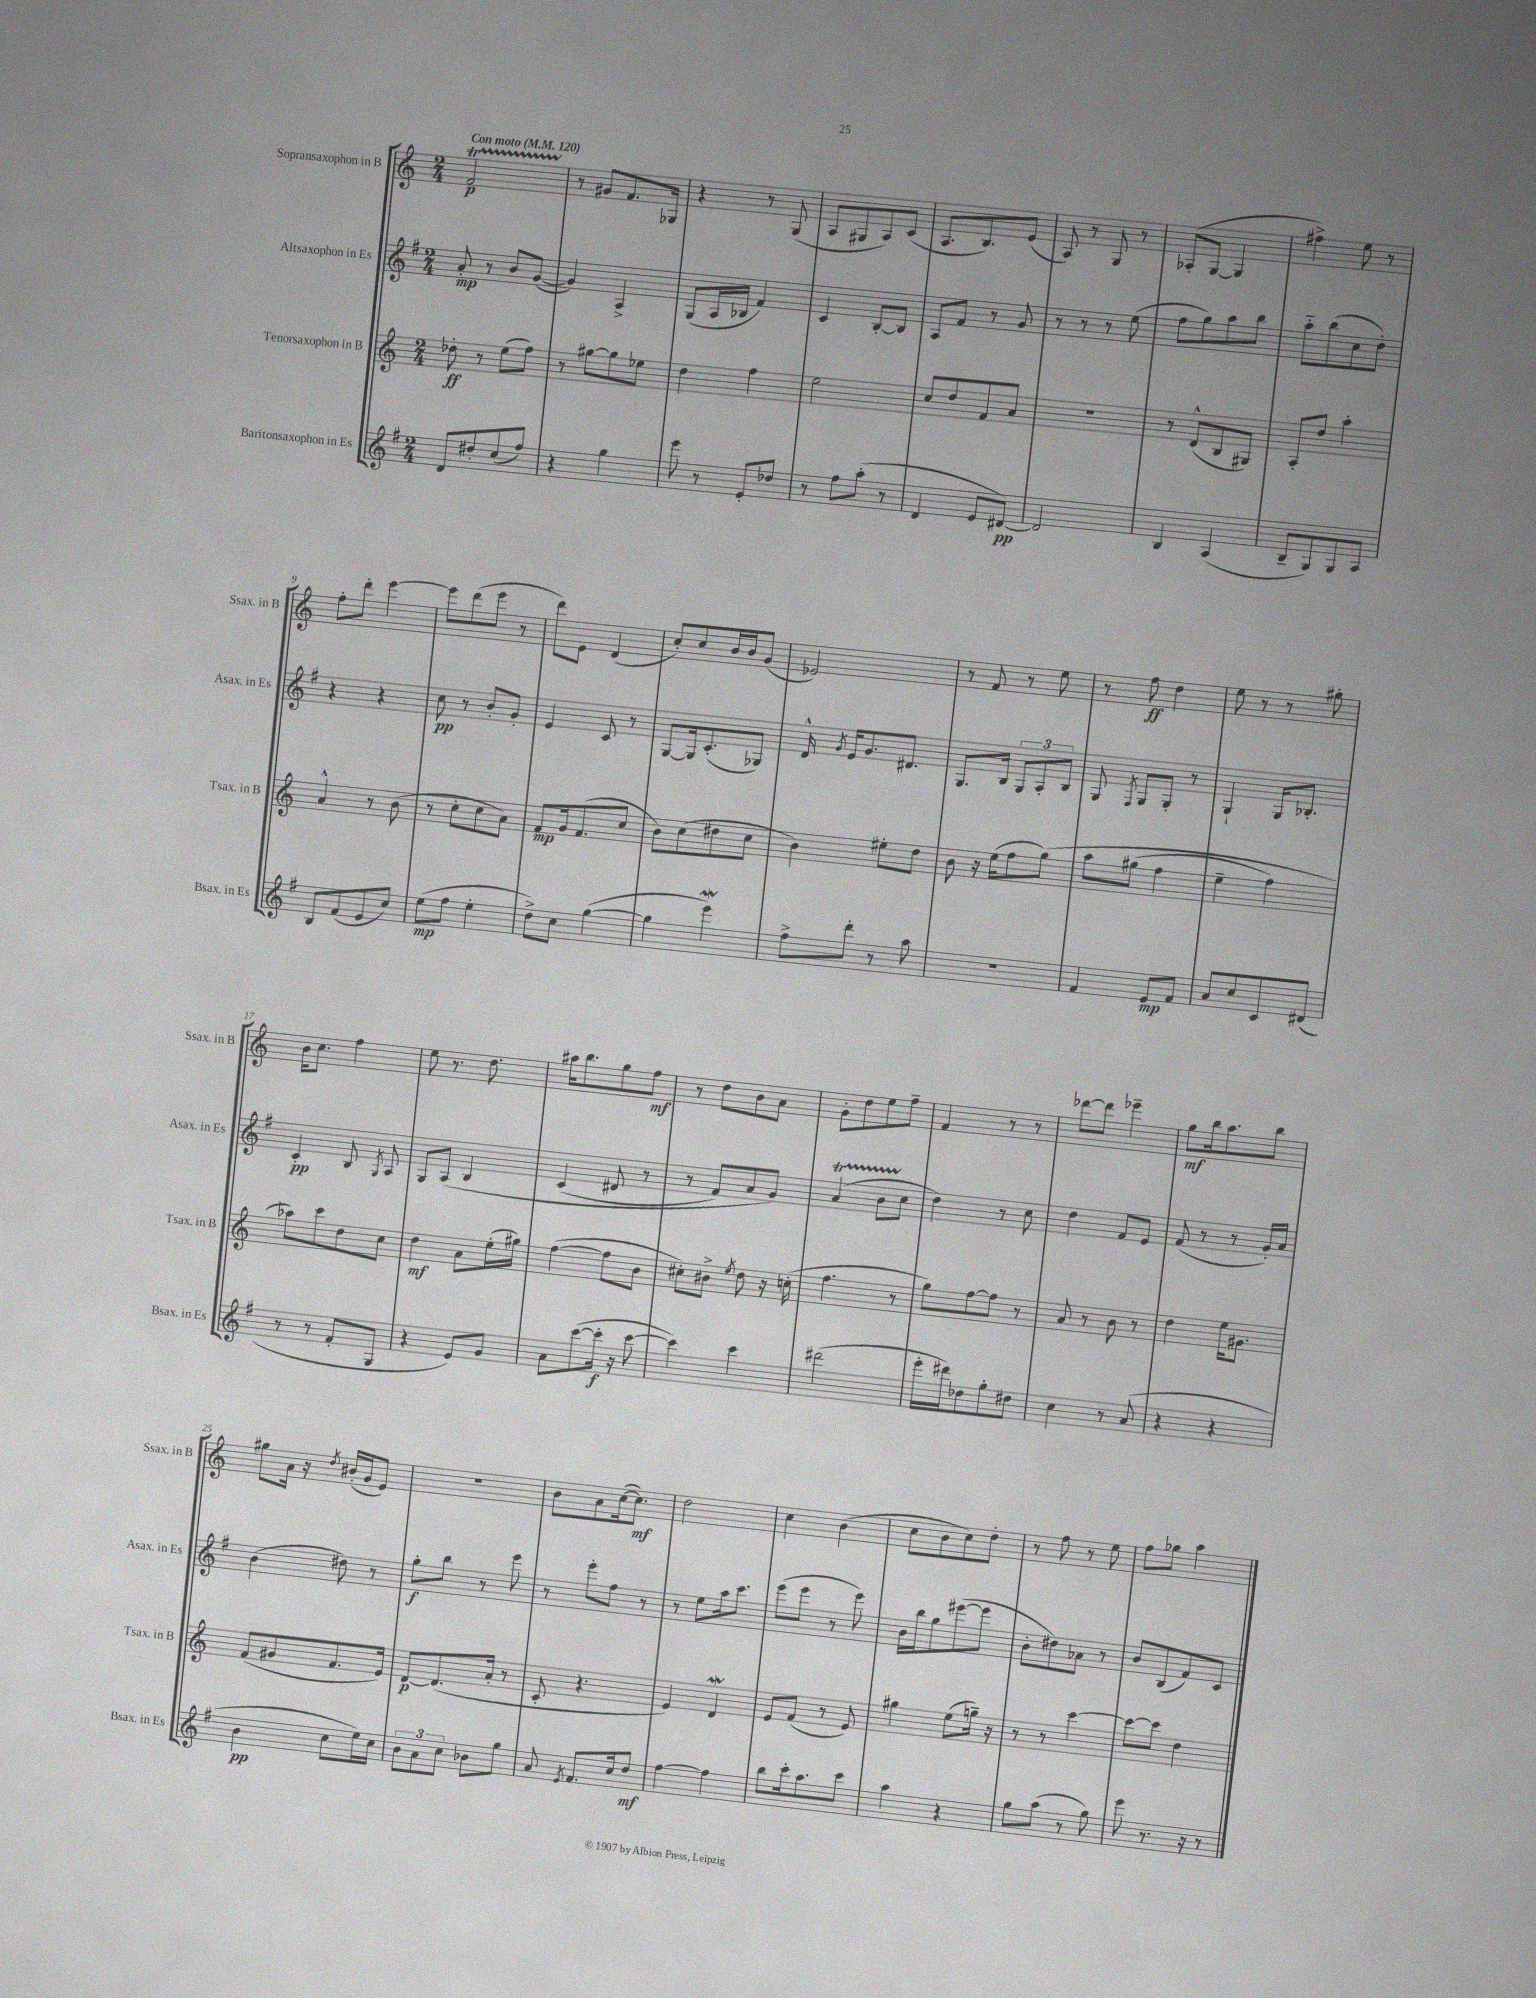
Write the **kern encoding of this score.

**kern	**dynam	**kern	**dynam	**kern	**dynam	**kern	**dynam
*part4	*part4	*part3	*part3	*part2	*part2	*part1	*part1
*staff4	*staff4	*staff3	*staff3	*staff2	*staff2	*staff1	*staff1
*I"Baritonsaxophon in Es	*	*I"Tenorsaxophon in B	*	*I"Altsaxophon in Es	*	*I"Sopransaxophon in B	*
*I'Bsax. in Es	*	*I'Tsax. in B	*	*I'Asax. in Es	*	*I'Ssax. in B	*
*clefG2	*	*clefG2	*	*clefG2	*	*clefG2	*
*k[f#]	*	*k[]	*	*k[f#]	*	*k[]	*
*M2/4	*	*M2/4	*	*M2/4	*	*M2/4	*
*MM120	*	*MM120	*	*MM120	*	*MM120	*
=1	=1	=1	=1	=1	=1	=1	=1
!	!	!	!	!	!	!LO:TX:a:B:t=Con moto	!
8d/L	.	8dd-X'\	ff	8a'/	mp	2fT/	p
8dd#X'/	.	8r	.	8r	.	.	.
(8cc/	.	(8ee\L	.	8b/L	.	.	.
8ff#/J)	.	8ff\J)	.	([8g/J	.	.	.
=2	=2	=2	=2	=2	=2	=2	=2
4r	.	8r	.	4g/])	.	8r	.
.	.	[8gg#X\L	.	.	.	8g#X/L	.
4gg\	.	8gg#\]	.	4A^/	.	8.f/	.
.	.	8ee-X\J	.	.	.	.	.
.	.	.	.	.	.	16G-X/Jk	.
=3	=3	=3	=3	=3	=3	=3	=3
8eee\	.	4dd\	.	(8G/L	.	4r	.
8r	.	.	.	16A/L	.	.	.
.	.	.	.	16B-X/JJ	.	.	.
8e'/L	.	4ff\	.	4f#/)	.	8r	.
8dd-X/J	.	.	.	.	.	(8G/	.
=4	=4	=4	=4	=4	=4	=4	=4
8r	.	2ee\	.	4c/	.	8A/L	.
8ff#\L	.	.	.	.	.	8G#X/	.
(8aa'\J	.	.	.	[8B'/L	.	8A/)	.
8r	.	.	.	8B/J]	.	(8c/J	.
=5	=5	=5	=5	=5	=5	=5	=5
4d/	.	8cc/L	.	8A/L	.	8.A/L	.
.	.	8dd/	.	8f#/J	.	.	.
.	.	.	.	.	.	8.B/)	.
8e/L	.	8f/	.	8r	.	.	.
[8d#X/J)	pp	8a/J	.	8g/	.	(8e/J	.
=6	=6	=6	=6	=6	=6	=6	=6
2d#/]	.	2r	.	8r	.	8A/)	.
.	.	.	.	8r	.	8r	.
.	.	.	.	8r	.	8G/	.
.	.	.	.	(8ee\	.	8r	.
=7	=7	=7	=7	=7	=7	=7	=7
4B/	.	8r	.	8ff#\L	.	(8A-X'/L	.
.	.	(8d^^/L	.	8gg\)	.	[8G/J	.
(4A/	.	8B/	.	8aa\	.	4G/]	.
.	.	8G#X/J)	.	8bb\J	.	.	.
=8	=8	=8	=8	=8	=8	=8	=8
8B~/L	.	8A'/L	.	8aa\L	.	4ff#X^\)	.
8G/)	.	8dd/J	.	(8bb\	.	.	.
8G/	.	4aa'\	.	8cc\	.	8ee\	.
8A/J	.	.	.	8dd'\J)	.	8r	.
!!LO:LB:g=z
=9	=9	=9	=9	=9	=9	=9	=9
8B/L	.	4a^^/	.	4r	.	8ff'\L	.
(8f#/	.	.	.	.	.	8ddd'\J	.
8e/	.	8r	.	4r	.	[4eee\	.
8cc/J)	.	(8b\	.	.	.	.	.
=10	=10	=10	=10	=10	=10	=10	=10
(8ee\L	mp	8r	.	8cc\	pp	8eee\L]	.
8ff#\J	.	8cc'\L	.	8r	.	(8ddd\	.
4ee'\	.	8cc\	.	8b'/L	.	8eee\J	.
.	.	8a\J)	.	8g'/J	.	8r	.
=11	=11	=11	=11	=11	=11	=11	=11
8dd^\L)	.	8f/L	mp	4e/	.	8ddd\L)	.
8cc\J	.	16g/k	.	.	.	8e\J	.
.	.	(8.f/	.	.	.	.	.
([4gg\	.	.	.	8c/	.	(4d/	.
.	.	8cc/J	.	8r	.	.	.
=12	=12	=12	=12	=12	=12	=12	=12
4gg\]	.	8b\L)	.	[8G/L	.	8cc'/L)	.
.	.	(8cc\	.	16G/k]	.	8cc/	.
.	.	.	.	(8.c'/	.	.	.
4eeeW\)	.	8dd#X\	.	.	.	16b/L	.
.	.	.	.	.	.	16b/J	.
.	.	8cc\J	.	8G-X/J)	.	(8g/J	.
=13	=13	=13	=13	=13	=13	=13	=13
8ff#^\L	.	4b\)	.	16d^^/	.	2e-X/)	.
.	.	.	.	8qg/	.	.	.
.	.	.	.	16e/KL	.	.	.
8ddd'\J	.	.	.	8.g/	.	.	.
8r	.	8ee#X'\L	.	.	.	.	.
.	.	.	.	8.d#X/J	.	.	.
8aa\	.	8dd\J	.	.	.	.	.
=14	=14	=14	=14	=14	=14	=14	=14
2r	.	8b\	.	8.G/L	.	8r	.
.	.	16r	.	.	.	8f/	.
.	.	(16ee\KL	.	16B/Jk	.	.	.
.	.	8ff\	.	12G/L	.	8r	.
.	.	.	.	12A'/	.	.	.
.	.	(8gg\J)	.	.	.	8ee\	.
.	.	.	.	12B/J	.	.	.
=15	=15	=15	=15	=15	=15	=15	=15
4f#/	.	8aa\L	.	8G/	.	8r	.
.	.	.	.	8qF#/	.	.	.
.	.	(8gg#X\J	.	8G/L	.	8ff\	ff
8e/L	mp	4ff\	.	8G'/J	.	4dd\	.
8f#/J	.	.	.	8r	.	.	.
=16	=16	=16	=16	=16	=16	=16	=16
8a/L	.	4ee~\	.	4G`/	.	8ee\	.
8cc/	.	.	.	.	.	8r	.
8c/	.	4ff\)	.	16G/KL	.	8r	.
.	.	.	.	8.B-X'/J	.	.	.
(8d#X/J	.	.	.	.	.	8gg#X'\	.
!!LO:LB:g=z
=17	=17	=17	=17	=17	=17	=17	=17
8r	.	8aa-X\L)	.	4c'/	pp	16b\KL	.
.	.	.	.	.	.	8.cc\J	.
8r	.	8ccc\	.	.	.	.	.
8f#'/L	.	8dd\	.	8B/	.	4ff\	.
.	.	.	.	8qG/	.	.	.
8G/J	.	8cc\J	.	8A/	.	.	.
=18	=18	=18	=18	=18	=18	=18	=18
4r	.	4dd\	mf	8G/L	.	8ee\	.
.	.	.	.	(8A/J	.	8.r	.
8e/L)	.	8a\L	.	4B/	.	.	.
.	.	.	.	.	.	8.dd\	.
8g/J	.	(16ee'\L	.	.	.	.	.
.	.	16gg#X\JJ)	.	.	.	.	.
=19	=19	=19	=19	=19	=19	=19	=19
8a\L	.	([4ff\	.	(4c/	.	16aa#X\KL	.
.	.	.	.	.	.	8.bb\	.
([8ccc\	.	.	.	.	.	.	.
16ccc'\Jk]	f	8ff\L]	.	8d#X/	.	8gg\	.
16r	.	.	.	.	.	.	.
[8ccc\	.	8b\J	.	8r	.	8ff\J	mf
=20	=20	=20	=20	=20	=20	=20	=20
4ccc\])	.	8cc#X'\L)	.	8r	.	8r	.
.	.	8b#X^\J	.	8f#/L)	.	8dd\L	.
.	.	8qee/	.	.	.	.	.
4ccc\	.	8dd\	.	8a/	.	8b\	.
.	.	16r	.	8g/J)	.	8a\J	.
.	.	(16ccn'\	.	.	.	.	.
=21	=21	=21	=21	=21	=21	=21	=21
(2ddd#X\	.	4.ff\	.	(4aT/	.	8g'\L	.
.	.	.	.	.	.	8dd\	.
.	.	.	.	8bTTT\L	.	8ee\	.
.	.	8r	.	8cc\J	.	8ff~\J	.
=22	=22	=22	=22	=22	=22	=22	=22
16eee'\LL	.	8gg\L)	.	4dd\)	.	4f/	.
16ddd#X\J)	.	.	.	.	.	.	.
8dd-X\	.	[8ff\	.	.	.	.	.
8gg'\	.	8ff\J]	.	8r	.	8r	.
8dd#X\J	.	8r	.	8cc\	.	8r	.
=23	=23	=23	=23	=23	=23	=23	=23
4cc\	.	8a/	.	4dd\	.	[8ddd-X\L	.
.	.	8r	.	.	.	8ddd-\J]	.
8r	.	8b\	.	8f#/L	.	4eee-X~\	.
(8a/	.	8r	.	8e/J	.	.	.
=24	=24	=24	=24	=24	=24	=24	=24
4r	.	4dd\	.	(8f#/	.	8gg\L	mf
.	.	.	.	8r	.	16bb\k	.
.	.	.	.	.	.	8.aa\	.
4r	.	16ee\KL	.	8r	.	.	.
.	.	8.g#X\J	.	.	.	.	.
.	.	.	.	16g'/LL)	.	8bb\J	.
.	.	.	.	16a/JJ	.	.	.
!!LO:LB:g=z
=25	=25	=25	=25	=25	=25	=25	=25
4b\	pp	(8f/L	.	(4b\	.	8gg#X\L	.
.	.	8g#X/	.	.	.	16a\Jk	.
.	.	.	.	.	.	16r	.
.	.	.	.	.	.	8qdd/	.
8cc\L	.	8.f/	.	8dd#X\)	.	(16b#X'/LL	.
.	.	.	.	.	.	16g/J	.
16ee\L)	.	.	.	8r	.	8e/J)	.
16cc\JJ	.	16e/Jk)	.	.	.	.	.
=26	=26	=26	=26	=26	=26	=26	=26
12b\L	.	[8d/L	p	8gg'\L	f	2r	.
12a\	.	.	.	.	.	.	.
.	.	(8.d/]	.	8bb\J	.	.	.
12cc\J	.	.	.	.	.	.	.
8b-X\L	.	.	.	8r	.	.	.
.	.	16a'/Jk	.	.	.	.	.
8gg\J	.	8r	.	8eee\	.	.	.
=27	=27	=27	=27	=27	=27	=27	=27
8a/	.	8c'/	.	8r	.	8b\L	.
8qe/	.	.	.	.	.	.	.
8.f#/L	.	4.r	.	8eee'\L	.	8a\	.
.	.	.	.	8ff#\J	.	([16cc\k	.
16cc/k	.	.	.	.	.	8.cc\J])	mf
8dd/J	mf	.	.	8r	.	.	.
=28	=28	=28	=28	=28	=28	=28	=28
[4ff#\	.	4e/)	.	8r	.	2dd\	.
.	.	.	.	8ee\L	.	.	.
4ff#\]	.	4dW/	.	16aa\k	.	.	.
.	.	.	.	8.ccc\J	.	.	.
=29	=29	=29	=29	=29	=29	=29	=29
8bb\L	.	8e/L	.	(8eee\L	.	4cc\	.
16ccc'\k	.	(8f/J	.	8eee\J	.	.	.
8.aa\	.	.	.	.	.	.	.
.	.	8r	.	8r	.	(4b\	.
8ccc\J	.	8e/)	.	8eee\)	.	.	.
=30	=30	=30	=30	=30	=30	=30	=30
4aa\	.	4gg#X\	.	16b\LL	.	8cc\L	.
.	.	.	.	16bb\J	.	.	.
.	.	.	.	8gg\	.	8b\	.
4r	.	(8ee\L	.	([8eee#X\	.	8cc\)	.
.	.	16ggn~\Jk)	.	8eee#\J]	.	8dd'\J	.
.	.	16r	.	.	.	.	.
=31	=31	=31	=31	=31	=31	=31	=31
8gg\L	.	8r	.	8b'\L	.	8r	.
(8aa\J	.	8r	.	8dd#X\)	.	8ff\	.
8r	.	[4ccc\	.	8a-X\J	.	8r	.
8gg\)	.	.	.	8r	.	8ee\	.
=32	=32	=32	=32	=32	=32	=32	=32
8eee\	.	8ccc\L_	.	8b/L	.	8ff\L	.
8.r	.	8ccc\J]	.	(8B/	.	8gg-X\J	.
.	.	4dd\	.	8f#/)	.	4aa\	.
16r	.	.	.	.	.	.	.
8r	.	.	.	8c/J	.	.	.
==	==	==	==	==	==	==	==
*-	*-	*-	*-	*-	*-	*-	*-
